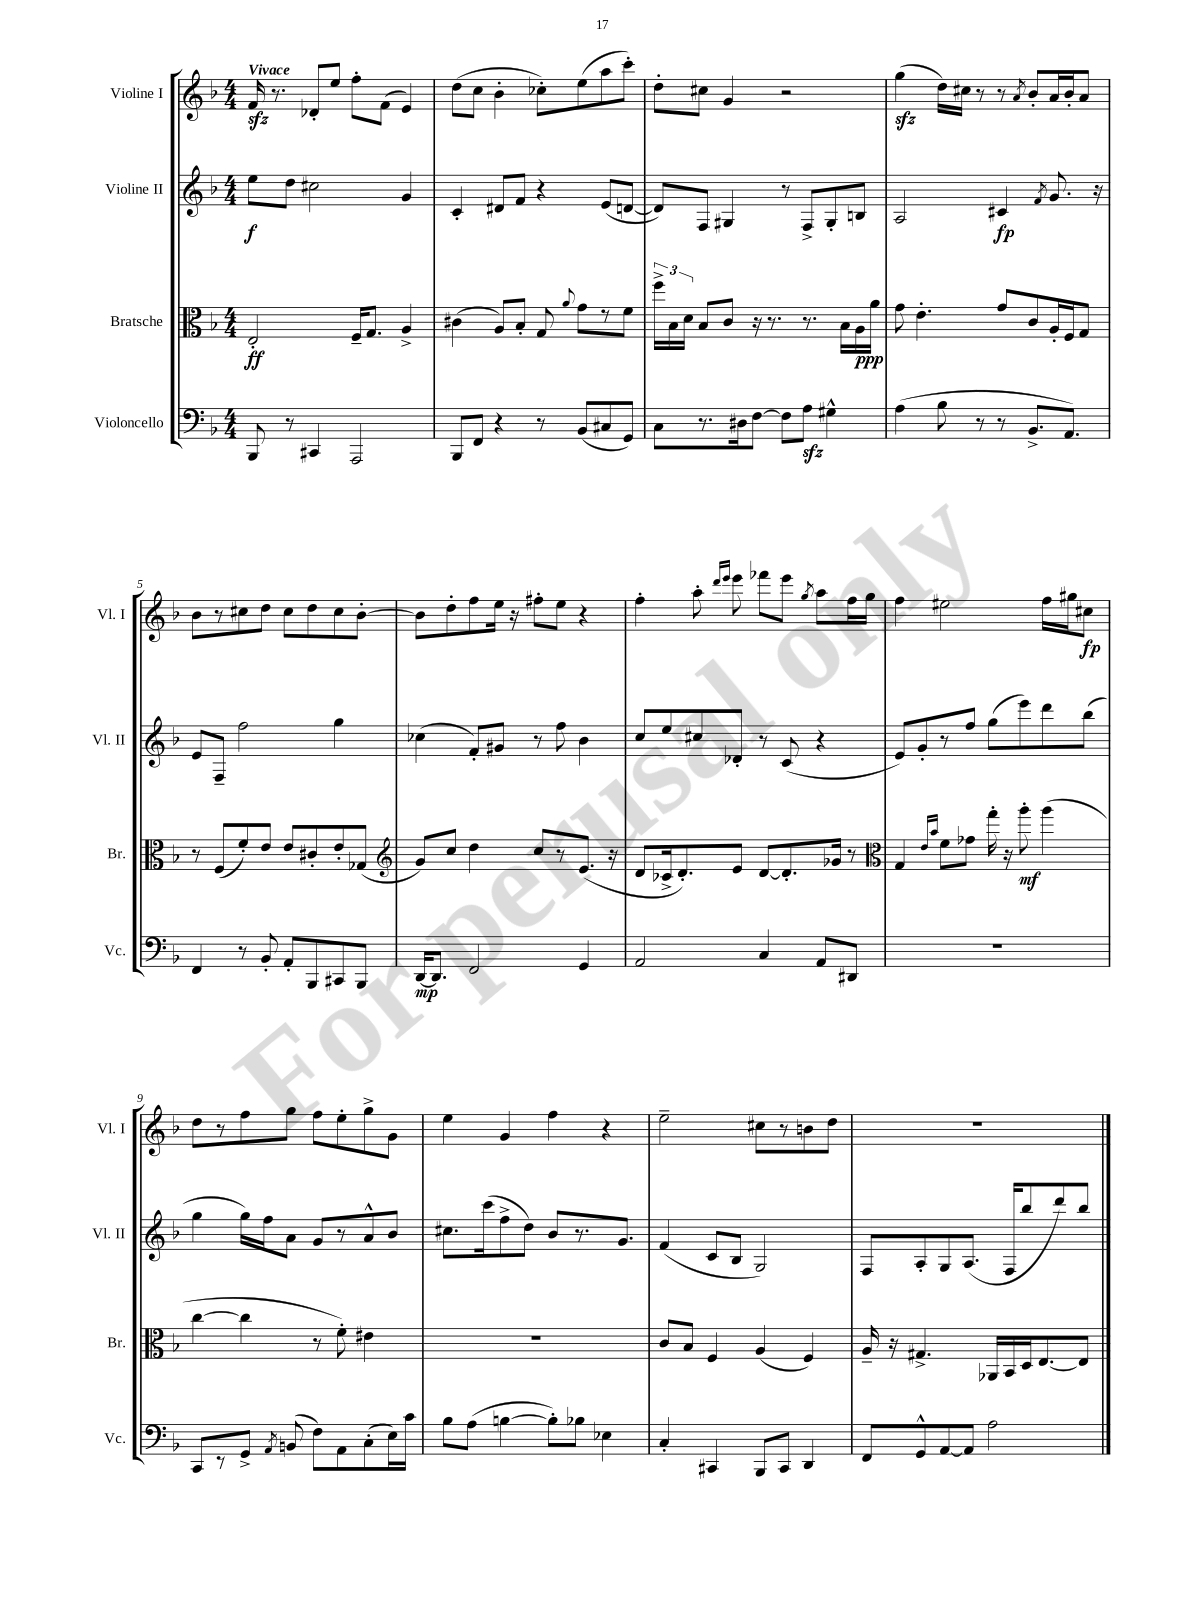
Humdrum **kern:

**kern	**dynam	**kern	**dynam	**kern	**dynam	**kern	**dynam
*part4	*part4	*part3	*part3	*part2	*part2	*part1	*part1
*staff4	*staff4	*staff3	*staff3	*staff2	*staff2	*staff1	*staff1
*I"Violoncello	*	*I"Bratsche	*	*I"Violine II	*	*I"Violine I	*
*I'Vc.	*	*I'Br.	*	*I'Vl. II	*	*I'Vl. I	*
*clefF4	*	*clefC3	*	*clefG2	*	*clefG2	*
*k[b-]	*	*k[b-]	*	*k[b-]	*	*k[b-]	*
*M4/4	*	*M4/4	*	*M4/4	*	*M4/4	*
=1	=1	=1	=1	=1	=1	=1	=1
!	!	!	!	!	!	!LO:TX:a:B:t=Vivace	!
8BBB-/	.	2E'/	ff	8ee\L	f	16fzz/	.
.	.	.	.	.	.	8.r	.
8r	.	.	.	8dd\J	.	.	.
4CC#X/	.	.	.	2cc#X\	.	8d-X'/L	.
.	.	.	.	.	.	8ee/J	.
2AAA/	.	16F~/KL	.	.	.	8ff'\L	.
.	.	8.G/J	.	.	.	.	.
.	.	.	.	.	.	(8f\J	.
.	.	4A^/	.	4g/	.	4e/)	.
=2	=2	=2	=2	=2	=2	=2	=2
8BBB-/L	.	(4c#X\	.	4c'/	.	(8dd\L	.
8FF/J	.	.	.	.	.	8cc\J	.
4r	.	8A/L)	.	8d#X/L	.	4b-'\	.
.	.	8B-'/J	.	8f/J	.	.	.
8r	.	8G/	.	4r	.	8cc-X'\L)	.
.	.	8qqa/	.	.	.	.	.
(8BB-/L	.	8g\L	.	.	.	(8ee\	.
8C#X/	.	8r	.	(8e/L	.	8aa\	.
8GG/J)	.	8f\J	.	[8dn/J	.	8ccc'\J)	.
=3	=3	=3	=3	=3	=3	=3	=3
8C\L	.	24ff^\LL	.	8d/L])	.	8dd'\L	.
.	.	24B-\	.	.	.	.	.
.	.	24d\JJ	.	.	.	.	.
8.r	.	8B-/L	.	8F/J	.	8cc#X\J	.
.	.	8c/J	.	4G#X/	.	4g/	.
16D#X\k	.	.	.	.	.	.	.
[8F\J	.	16r	.	.	.	.	.
.	.	8.r	.	.	.	.	.
8F\L]	.	.	.	8r	.	2r	.
8Azz\J	.	8.r	.	8F^/L	.	.	.
4G#X^^\	.	.	.	8G#'/	.	.	.
.	.	16B-\LL	.	.	.	.	.
.	.	16A\	ppp	8Bn/J	.	.	.
.	.	16a\JJ	.	.	.	.	.
=4	=4	=4	=4	=4	=4	=4	=4
(4A\	.	8g\	.	2A/	.	(4ggzz\	.
.	.	4.e'\	.	.	.	.	.
8B-\	.	.	.	.	.	16dd\LL)	.
.	.	.	.	.	.	16cc#X\JJ	.
8r	.	.	.	.	.	8r	.
8r	.	8g/L	.	4c#X/	fp	8r	.
.	.	.	.	.	.	8qa/	.
8.BB-^/L	.	8c/	.	.	.	8b-'/L	.
.	.	.	.	8qf/	.	.	.
.	.	16A'/L	.	8.g/	.	16a/L	.
8.AA/J)	.	16F/J	.	.	.	16b-'/J	.
.	.	8G/J	.	.	.	8a/J	.
.	.	.	.	16r	.	.	.
!!LO:LB:g=z
=5	=5	=5	=5	=5	=5	=5	=5
4FF/	.	8r	.	8e/L	.	8b-\L	.
.	.	(8F/L	.	8F~/J	.	8r	.
8r	.	8f'/)	.	2ff\	.	8cc#X\	.
8BB-'/	.	8e/J	.	.	.	8dd\J	.
8AA'/L	.	8e/L	.	.	.	8cc#\L	.
8BBB-/	.	8c#X'/	.	.	.	8dd\	.
8CC#X/	.	8e'/	.	4gg\	.	8cc#\	.
8BBB-/J	.	(8G-X/J	.	.	.	[8b-'\J	.
=6	=6	=6	=6	=6	=6	=6	=6
*	*	*clefG2	*	*	*	*	*
[16DD/KL	mp	8g/L)	.	(4cc-X\	.	8b-\L]	.
8.DD/J]	.	.	.	.	.	.	.
.	.	8cc/J	.	.	.	8dd'\	.
2FF/	.	4dd\	.	8f'/L)	.	8ff\	.
.	.	.	.	8g#X/J	.	16ee\Jk	.
.	.	.	.	.	.	16r	.
.	.	8cc/L	.	8r	.	8ff#X'\L	.
.	.	8r	.	8ff\	.	8ee\J	.
4GG/	.	(8.e/J	.	4b-\	.	4r	.
.	.	16r	.	.	.	.	.
=7	=7	=7	=7	=7	=7	=7	=7
2AA/	.	8d/L	.	8cc/L	.	4ff'\	.
.	.	16c-X^/k	.	8ee/	.	.	.
.	.	8.d'/)	.	.	.	.	.
.	.	.	.	8cc#X/	.	8aa'\	.
.	.	.	.	.	.	16qqddd/LL	.
.	.	.	.	.	.	16qqeee/JJ	.
.	.	8e/J	.	8d-X'/J	.	8eee\	.
4C/	.	[8d/L	.	8r	.	8fff-X\L	.
.	.	8.d'/]	.	(8c/	.	8eee\J	.
.	.	.	.	.	.	8qgg/	.
8AA/L	.	.	.	4r	.	8aa\L	.
.	.	16g-X/Jk	.	.	.	.	.
8DD#X/J	.	8r	.	.	.	16ff\L	.
.	.	.	.	.	.	16gg\JJ	.
=8	=8	=8	=8	=8	=8	=8	=8
*	*	*clefC3	*	*	*	*	*
1r	.	4G/	.	8e/L)	.	4ff\	.
.	.	.	.	8g'/	.	.	.
.	.	16qqe/LL	.	.	.	.	.
.	.	16qqb-/JJ	.	.	.	.	.
.	.	8f\L	.	8r	.	2ee#X\	.
.	.	8g-X\J	.	8ff/J	.	.	.
.	.	16gg'\	.	(8gg\L	.	.	.
.	.	16r	.	.	.	.	.
.	.	8aa'\	mf	8eee\)	.	.	.
.	.	(4aa\	.	8ddd\	.	16ff\LL	.
.	.	.	.	.	.	16gg#X\J	.
.	.	.	.	(8bb-\J	.	8cc#X\J	fp
!!LO:LB:g=z
=9	=9	=9	=9	=9	=9	=9	=9
8CC/L	.	[4cc\	.	4gg\	.	8dd\L	.
8r	.	.	.	.	.	8r	.
8GG^/J	.	4cc\]	.	16gg\LL)	.	8ff\	.
.	.	.	.	16ff\J	.	.	.
8qAA/	.	.	.	.	.	.	.
(8BBn/	.	.	.	8a\J	.	8gg\J	.
8F\L)	.	8r	.	8g/L	.	8ff\L	.
8AA\	.	8f'\)	.	8r	.	8ee'\	.
(8C'\	.	4e#X\	.	8a^^/	.	8gg^\	.
16E\L)	.	.	.	8b-/J	.	8g\J	.
16c\JJ	.	.	.	.	.	.	.
=10	=10	=10	=10	=10	=10	=10	=10
8B-\L	.	1r	.	8.cc#X\L	.	4ee\	.
(8A\J	.	.	.	.	.	.	.
.	.	.	.	(16ccc\k	.	.	.
[4Bn\	.	.	.	8ff^\	.	4g/	.
.	.	.	.	8dd\J)	.	.	.
8B'\L])	.	.	.	8b-/L	.	4ff\	.
8B-X\J	.	.	.	8.r	.	.	.
4E-X\	.	.	.	.	.	4r	.
.	.	.	.	8.g/J	.	.	.
=11	=11	=11	=11	=11	=11	=11	=11
4C'/	.	8c/L	.	(4f/	.	2ee~\	.
.	.	8B-/J	.	.	.	.	.
4CC#X/	.	4F/	.	8c/L	.	.	.
.	.	.	.	8B-/J	.	.	.
8BBB-/L	.	(4A/	.	2G/)	.	8cc#X\L	.
8CC#/J	.	.	.	.	.	8r	.
4DD/	.	4F/)	.	.	.	8bn\	.
.	.	.	.	.	.	8dd\J	.
=12	=12	=12	=12	=12	=12	=12	=12
8FF/L	.	16A~/	.	8F/L	.	1r	.
.	.	16r	.	.	.	.	.
8GG^^/	.	4.G#X^/	.	8A'/	.	.	.
[8AA/	.	.	.	8G/	.	.	.
8AA/J]	.	.	.	(8.A/J	.	.	.
2A\	.	16AA-X/LL	.	.	.	.	.
.	.	16BB-/	.	16F/KL	.	.	.
.	.	16D/J	.	8bb-/	.	.	.
.	.	[8.E/	.	.	.	.	.
.	.	.	.	8ddd/)	.	.	.
.	.	8E/J]	.	8bb-/J	.	.	.
==	==	==	==	==	==	==	==
*-	*-	*-	*-	*-	*-	*-	*-
